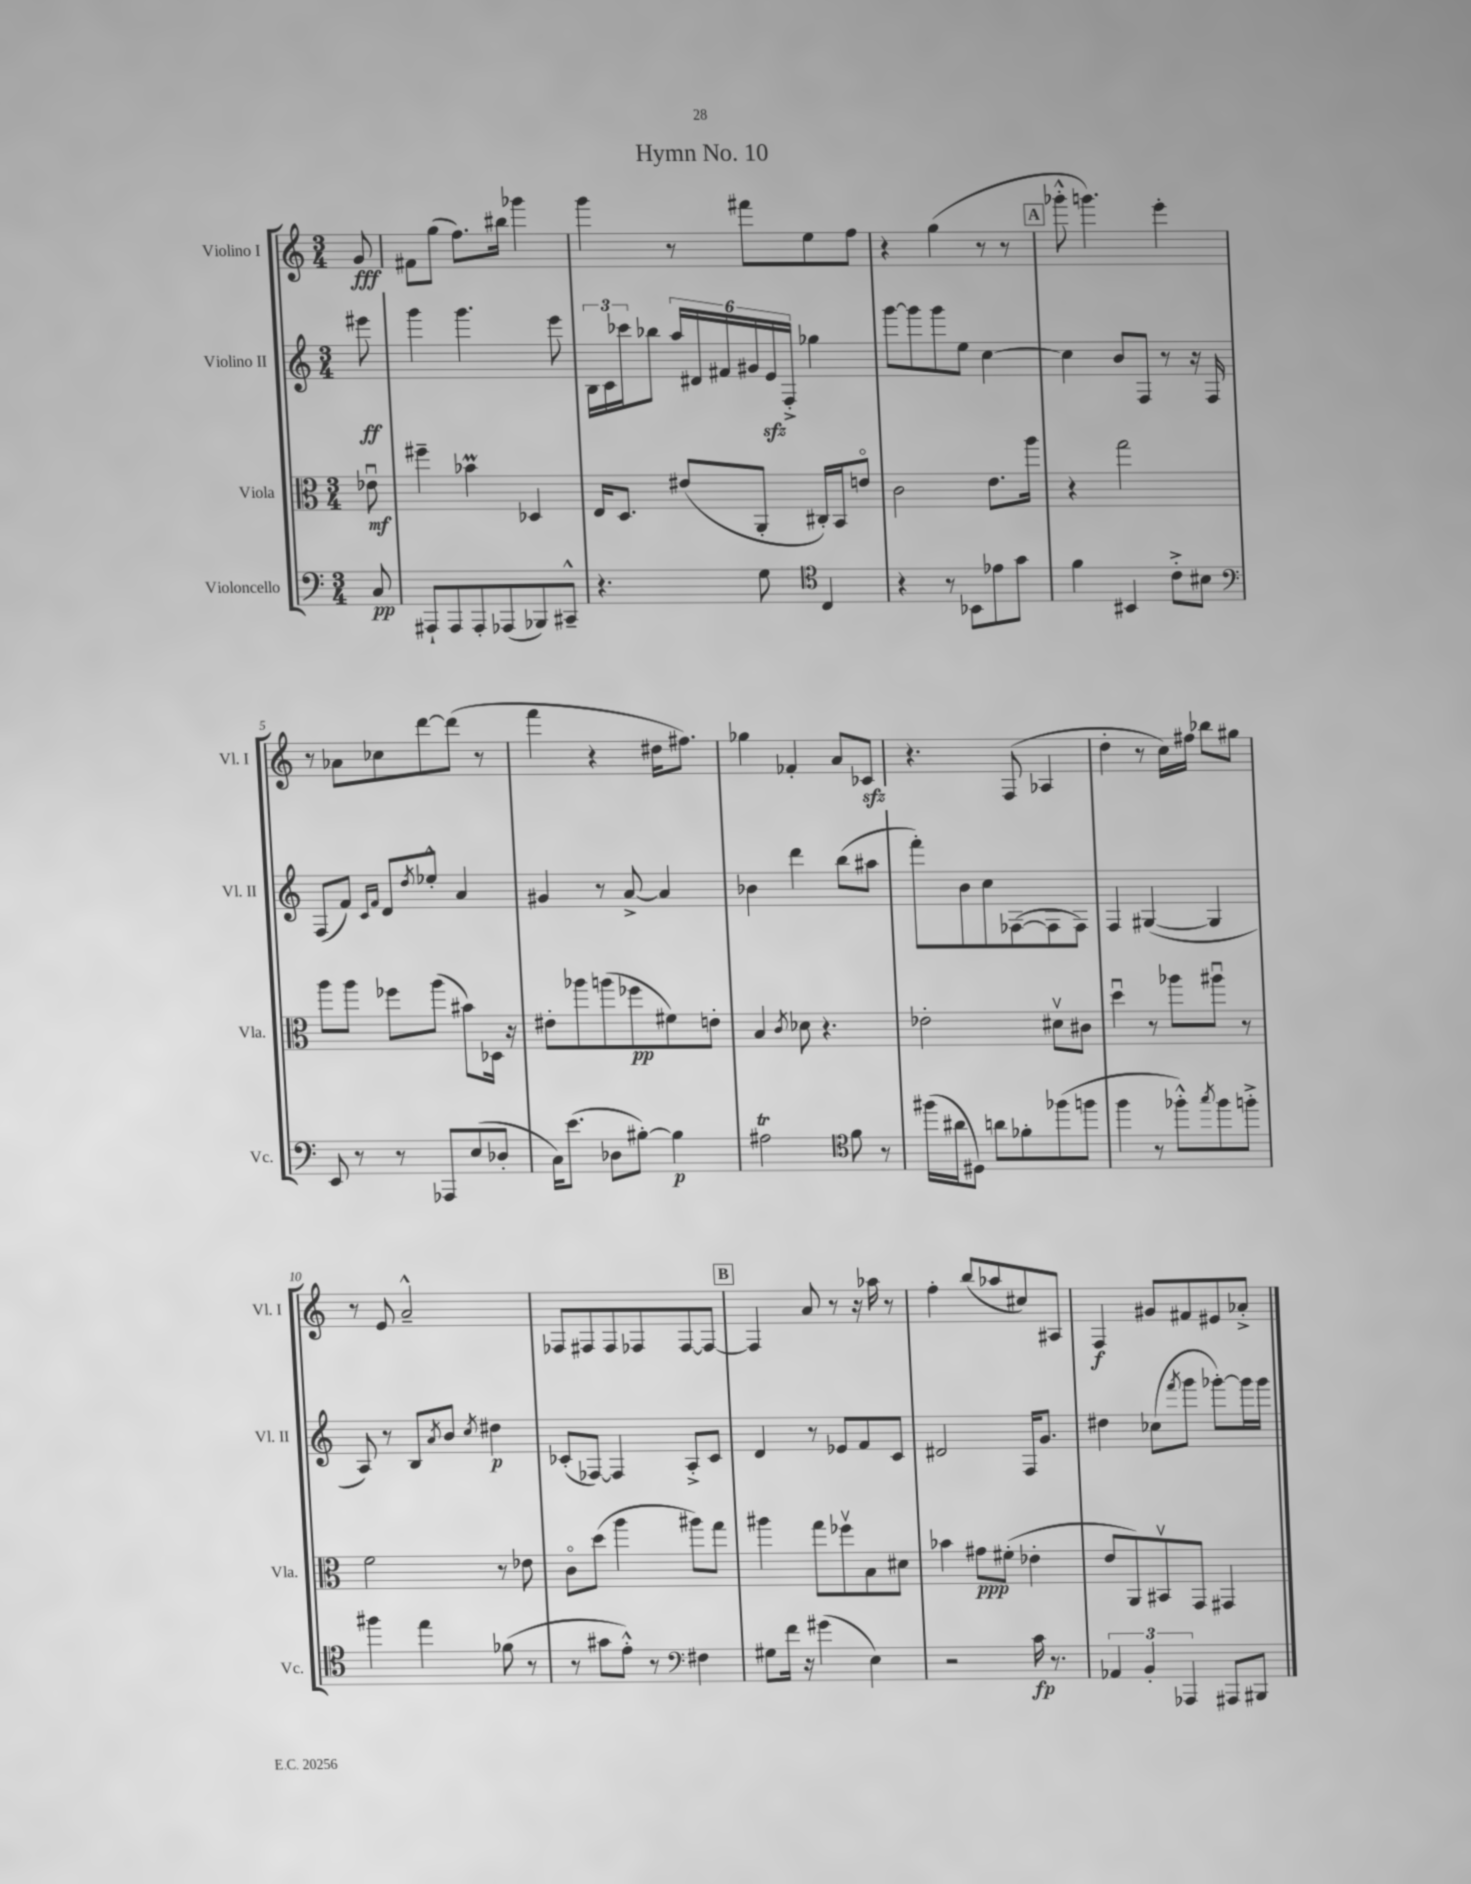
\header { title = "Hymn No. 10" }
<<
\new StaffGroup <<
\new Staff = "s0" \with { instrumentName = "Violino I" shortInstrumentName = "Vl. I" } {
    \clef treble \key c \major \numericTimeSignature \time 3/4 \partial 8
    g'8\fff |
    fis'8 g''8( f''8.) bis''16 ges'''4 |
    g'''4 r8 fis'''8 e''8 f''8 |
    r4 g''4( r8 r8 |
    \mark \markup { \box "A" } ges'''8-.-^ g'''4.) e'''4-. |
    r8 aes'8 ces''8 d'''8~ d'''8( r8 |
    f'''4 r4 dis''16 fis''8.) |
    ges''4 fes'4-. a'8 ces'8\sfz |
    r4. f8( aes4 |
    d''4-. r8 c''16) fis''16 bes''8 gis''8 |
    r8 e'8 a'2---^ |
    fes8 fis8 fis8 fes8 fes8~ fes8~ |
    \mark \markup { \box "B" } fes4 a'8 r8 r16 aes''16 r8 |
    f''4-. b''8( aes''8 cis''8) ais8 |
    f4\f gis'8 fis'8 eis'8 aes'8-.-> \bar "|." |
}
\new Staff = "s1" \with { instrumentName = "Violino II" shortInstrumentName = "Vl. II" } {
    \clef treble \key c \major \numericTimeSignature \time 3/4 \partial 8
    eis'''8\ff |
    g'''4 g'''4. e'''8 |
    \tuplet 3/2 { b16 c'16 ces'''16 } bes''8 \tuplet 6/4 { a''16 dis'16 fis'16 gis'16 e'16\sfz f16-.-> } ges''4 |
    g'''8~ g'''8 g'''8 e''8 c''4~ |
    \mark \markup { \box "A" } c''4 b'8 f8 r8 r16 f16 |
    f8( f'8) \grace { c'16 f'16 } d'8 \acciaccatura { d''8 } ees''8-.-^ a'4 |
    gis'4 r8 a'8~-> a'4 |
    bes'4 d'''4 b''8( ais''8 |
    f'''8-.) b'8 c''8 fes8~( fes8 fes8) |
    f4 gis4~( gis4 |
    a8) r8 b8 \acciaccatura { a'8 } b'8 \acciaccatura { c''8 } dis''4\p |
    ces'8-.( fes8~) fes4 a8-.-> ces'8 |
    \mark \markup { \box "B" } d'4 r8 ees'8 f'8 c'8 |
    dis'2 f16 g'8. |
    dis''4 ces''8( \acciaccatura { f'''8 } g'''8 ges'''8~-.) ges'''16 ges'''16 \bar "|." |
}
\new Staff = "s2" \with { instrumentName = "Viola" shortInstrumentName = "Vla." } {
    \clef alto \key c \major \numericTimeSignature \time 3/4 \partial 8
    ees'8\downbow\mf |
    fis''4-- bes'4\prall des4 |
    e16 d8. eis'8( a,8-. cis16-.) b,16 e'8\flageolet |
    c'2 e'8. a''16 |
    \mark \markup { \box "A" } r4 g''2 |
    a''8 a''8 fes''8 a''8( bis'8) des16 r16 |
    eis'8-. aes''8 a''8( fes''8\pp fis'8) e'8-. |
    b4 \acciaccatura { c'8 } des'8 r4. |
    ees'2-. dis'8\upbow cis'8 |
    d''4\downbow r8 aes''8 ais''8\downbow r8 |
    f'2 r8 ees'8 |
    c'8\flageolet d''8( a''4 ais''8) g''8 |
    \mark \markup { \box "B" } ais''4 g''8 fes''8\upbow b8 dis'8 |
    bes'4 gis'8\ppp fis'8-.( ees'4-. |
    e'8 a,8) bis,8\upbow g,8 gis,4 \bar "|." |
}
\new Staff = "s3" \with { instrumentName = "Violoncello" shortInstrumentName = "Vc." } {
    \clef bass \key c \major \numericTimeSignature \time 3/4 \partial 8
    c8\pp |
    ais,,8-! ais,,8 ais,,8-. aes,,8( bes,,8) cis,8---^ |
    r4. g8 \clef tenor c4 |
    r4 r8 bes,8 ees'8 g'8 |
    \mark \markup { \box "A" } f'4 bis,4 c'8-.-> bis8 |
    \clef bass e,8 r8 r8 aes,,8 e8( des8-. |
    c16) e'8.( des8 bis8~-.) bis4\p |
    ais2\trill \clef tenor f'8 r8 |
    fis''16( ais'16 dis8) a'8 fes'8-. fes''8( f''8 |
    f''4 r8 fes''8-.-^) \acciaccatura { g''8 } fes''8 f''8-.-> |
    fis''4 e''4 fes'8( r8 |
    r8 gis'8 e'8-.-^) r8 \clef bass fis4 |
    \mark \markup { \box "B" } gis8 f'16 r16 gis'4( e4) |
    r2 c'16\fp r8. |
    \tuplet 3/2 { aes,4 b,4-. aes,,4 } ais,,8 bis,,8 \bar "|." |
}
>>
>>
